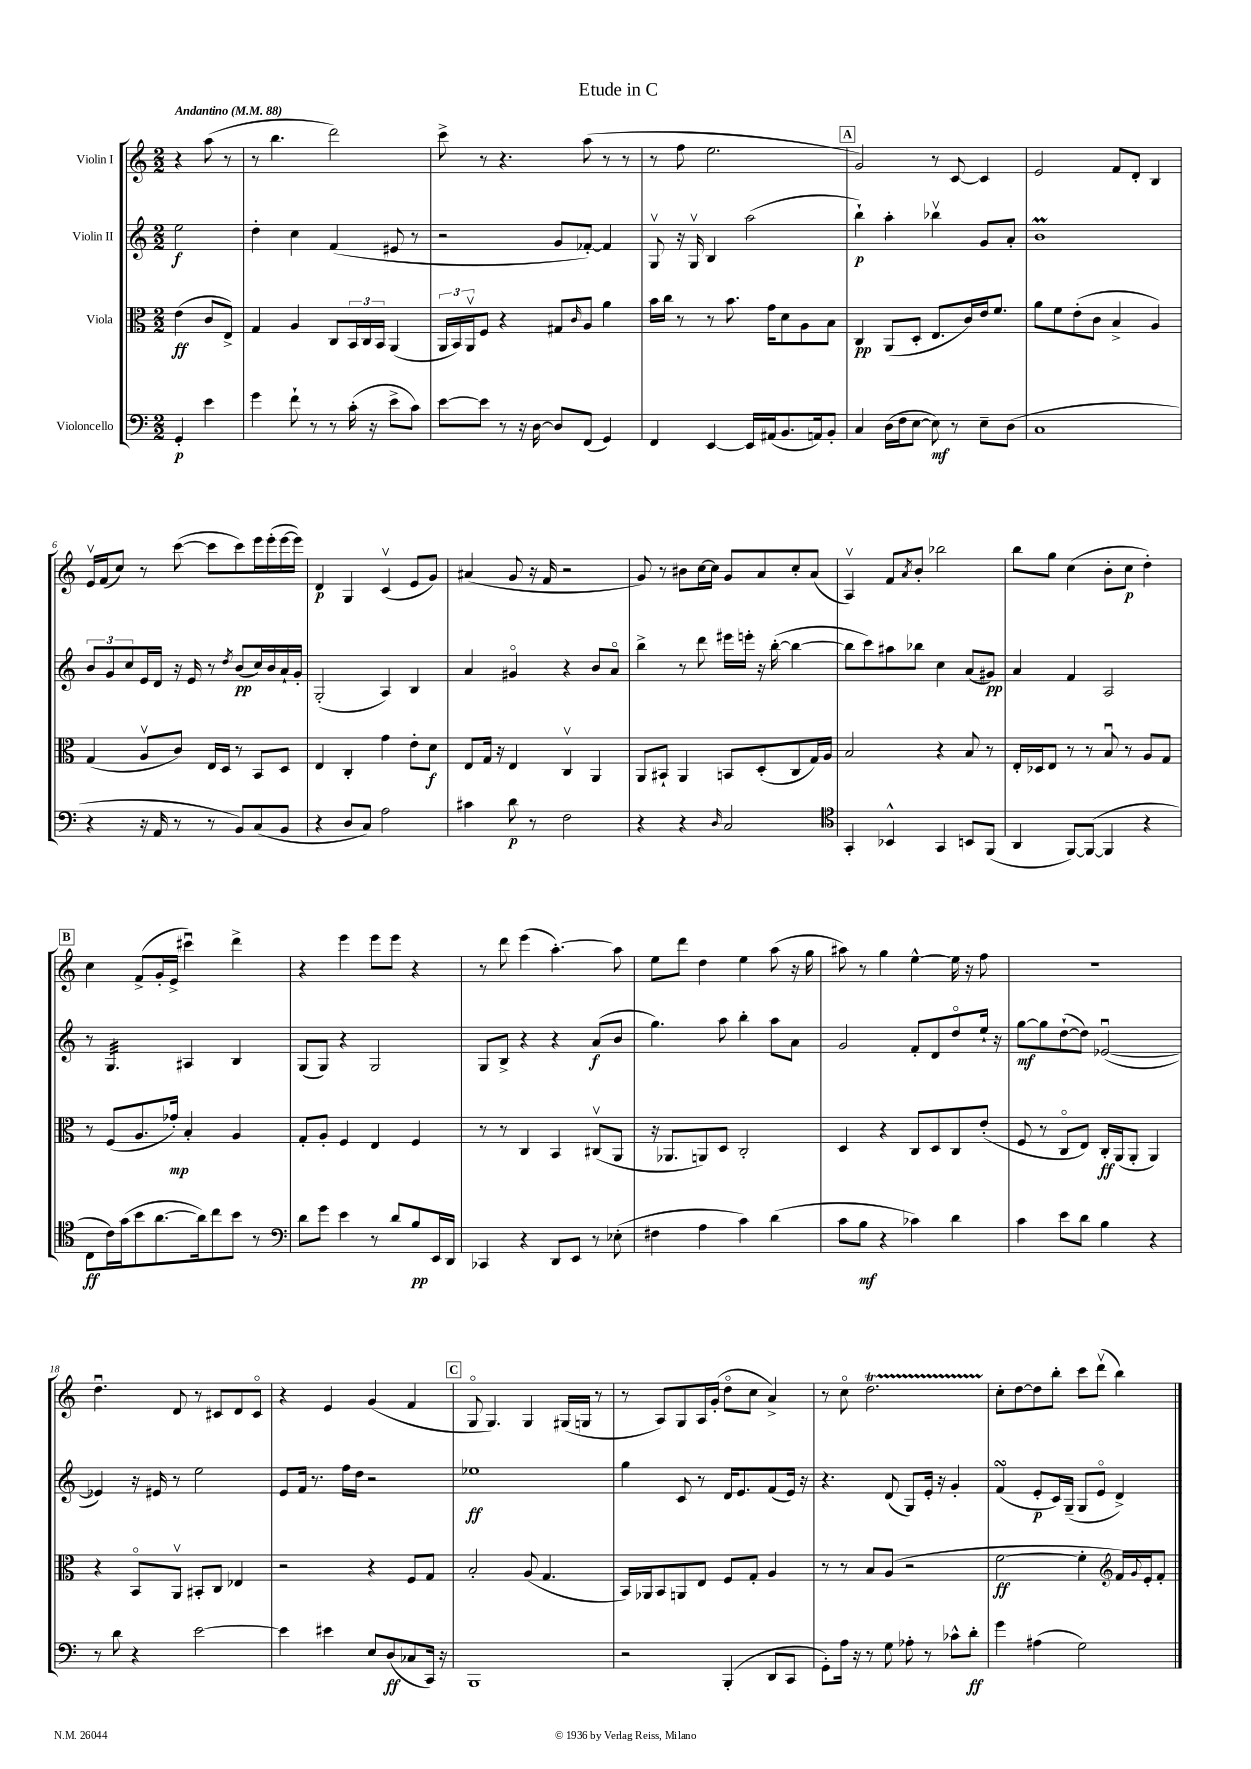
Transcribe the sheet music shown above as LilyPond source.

\header { title = "Etude in C" }
<<
\new StaffGroup <<
\new Staff = "s0" \with { instrumentName = "Violin I" } {
    \clef treble \key c \major \numericTimeSignature \time 2/2 \partial 2 \tempo "Andantino" 4 = 88
    r4 a''8( r8 |
    r8 b''4. d'''2) |
    c'''8-> r8 r4. a''8( r8 r8 |
    r8 f''8 e''2. |
    \mark \markup { \box "A" } g'2) r8 c'8~ c'4 |
    e'2 f'8 d'8-. b4 |
    e'16\upbow f'16( c''8) r8 c'''8~( c'''8 c'''8) e'''16 e'''16-.( e'''16~ e'''16) |
    d'4\p g4 c'4\upbow( e'8 g'8) |
    ais'4( g'8 r16 f'16 r2 |
    g'8) r8 bis'8 c''16~ c''16 g'8 a'8 c''8-. a'8( |
    a4\upbow) f'8 \acciaccatura { a'8 } b'8-. bes''2 |
    b''8 g''8 c''4( b'8-. c''8\p d''4-.) |
    \mark \markup { \box "B" } c''4 f'8->( g'16-. e'16-> cis'''4\downbow) d'''4-> |
    r4 e'''4 e'''8 e'''8 r4 |
    r8 d'''8 e'''4( a''4.~-.) a''8 |
    e''8 d'''8 d''4 e''4 a''8( r16 g''16 |
    ais''8) r8 g''4 e''4~-^ e''16 r16 f''8 |
    r1 |
    d''4.\downbow d'8 r8 cis'8 d'8 cis'8\flageolet |
    r4 e'4 g'4( f'4 |
    \mark \markup { \box "C" } g8\flageolet g4.) g4 gis16( g16 r8 |
    r8 a8) g8 a16 g'16-.( d''8\flageolet c''8 a'4->) |
    r8 c''8\flageolet d''2.\startTrillSpan |
    c''8-.\stopTrillSpan d''8~ d''8 b''8-. c'''8 d'''8\upbow( b''4) \bar "|." |
}
\new Staff = "s1" \with { instrumentName = "Violin II" } {
    \clef treble \key c \major \numericTimeSignature \time 2/2 \partial 2
    e''2\f |
    d''4-. c''4 f'4( eis'8 r8 |
    r2 g'8 fes'8~-.) fes'4 |
    g8\upbow r16 g16\upbow b4 a''2( |
    \mark \markup { \box "A" } b''4-!\p) a''4-. bes''4\upbow g'8 a'8-. |
    b'1\prall |
    \tuplet 3/2 { b'8 g'8 c''8 } e'16 d'16 r16 e'16 r8 \acciaccatura { d''8 } b'8\pp( c''16) b'16 a'16-! g'16-. |
    g2-.( a4) b4 |
    a'4 gis'4\flageolet r4 b'8 a'8\flageolet |
    b''4-> r8 d'''8 eis'''16 e'''16-. r16 b''16~-.( b''4~ |
    b''8 c'''8) ais''8 bes''8 c''4 a'8( gis'8\pp) |
    a'4 f'4 a2 |
    \mark \markup { \box "B" } r8 g4.:32 ais4 b4 |
    g8( g8) r4 g2 |
    g8 b8-> r4 r4 a'8\f( b'8 |
    g''4.) a''8 b''4-. a''8 a'8 |
    g'2 f'8-. d'8 d''8\flageolet e''16-! r16 |
    g''8~\mf g''8 d''8~-!( d''8) ees'2~\downbow( |
    ees'4) r16 eis'16 r8 e''2 |
    e'8 f'16 r8. f''16 d''16 r2 |
    \mark \markup { \box "C" } ees''1\ff |
    g''4 c'8 r8 d'16 e'8. f'8( e'16) r16 |
    r4. d'8( g8) e'16-. r16 g'4-. |
    f'4\turn( e'8-.\p c'16) g16--( g8 e'8\flageolet d'4->) \bar "|." |
}
\new Staff = "s2" \with { instrumentName = "Viola" } {
    \clef alto \key c \major \numericTimeSignature \time 2/2 \partial 2
    e'4\ff( c'8 e8->) |
    g4 a4 c8 \tuplet 3/2 { b,16 c16 b,16 } a,4( |
    \tuplet 3/2 { a,16 b,16) a,16\upbow } f8 r4 gis8 \grace { c'16 } a8 a'4 |
    b'16 c''16 r8 r8 b'8. g'16 d'8 a8 b8 |
    \mark \markup { \box "A" } c4\pp a,8( d8-. e8. c'16) e'16 f'8. |
    a'8 f'8 e'8-.( c'8 b4-> a4) |
    g4( a8\upbow c'8) e16 d16 r8 b,8 d8 |
    e4 c4-. g'4 e'8-. d'8\f |
    e8 g16 r16 e4 c4\upbow a,4 |
    a,8 bis,8-! a,4 b,8 d8-.( c8 g16) a16 |
    b2 r4 b8 r8 |
    e16-. des16 e8 r8 r8 b8\downbow r8 a8 g8 |
    \mark \markup { \box "B" } r8 f8( a8. ges'16-.\mp) b4-. a4 |
    g8-. a8-. f4 e4 f4 |
    r8 r8 c4 b,4 cis8\upbow( a,8 |
    r16 aes,8. a,8) d8 c2-. |
    d4 r4 c8 d8 c8 e'8-.( |
    f8 r8 c8\flageolet e8) c16-.\ff a,16( a,8-. a,4) |
    r4 b,8\flageolet a,8\upbow bis,8-. c8 ees4 |
    r2 r4 f8 g8 |
    \mark \markup { \box "C" } b2-. a8( g4. |
    b,16) aes,16 b,8 a,8 e8 f8 g8-. a4 |
    r8 r8 b8 a8( r2 |
    f'2~\ff f'4-. \clef treble f'16) \appoggiatura { g'8 } e'16-. f'8-. \bar "|." |
}
\new Staff = "s3" \with { instrumentName = "Violoncello" } {
    \clef bass \key c \major \numericTimeSignature \time 2/2 \partial 2
    g,4-.\p e'4 |
    g'4 f'8-! r8 r8 c'16-.( r16 e'8-> c'8) |
    e'8~ e'8 r8 r16 d16~ d8 f,8( g,4) |
    f,4 e,4~ e,16 ais,16( b,8. a,16) b,8-. |
    \mark \markup { \box "A" } c4 d16( f16 e8~ e8\mf) r8 e8-- d8( |
    c1 |
    r4 r16 a,16 r8 r8 b,8) c8( b,8 |
    r4 d8 c8) a2 |
    cis'4 d'8\p r8 f2 |
    r4 r4 \grace { d16 } c2 |
    \clef tenor g,4-. bes,4-^ g,4 b,8 f,8( |
    a,4 f,8~) f,8~( f,4 r4 |
    \mark \markup { \box "B" } c8\ff c'16) g'16( b'8 a'8.~ a'16) c''8 b'8 r8 |
    \clef bass d'8 g'8 e'4 r8 d'8 b8\pp e,16 d,16 |
    ces,4 r4 d,8 e,8 r8 ees8-.( |
    fis4 a4 c'4) d'4( |
    c'8 b8\mf r4 ces'4) d'4 |
    c'4 e'8 d'8 b4 r4 |
    r8 d'8 r4 e'2~ |
    e'4 eis'4 e8 d8\ff( ces8 c,16) r16 |
    \mark \markup { \box "C" } b,,1 |
    r2 b,,4-.( d,8 c,8 |
    g,8-.) a16 r16 r8 g8 aes8-. r8 ces'8-^ d'8-.\ff |
    g'4 ais4( g2) \bar "|." |
}
>>
>>
